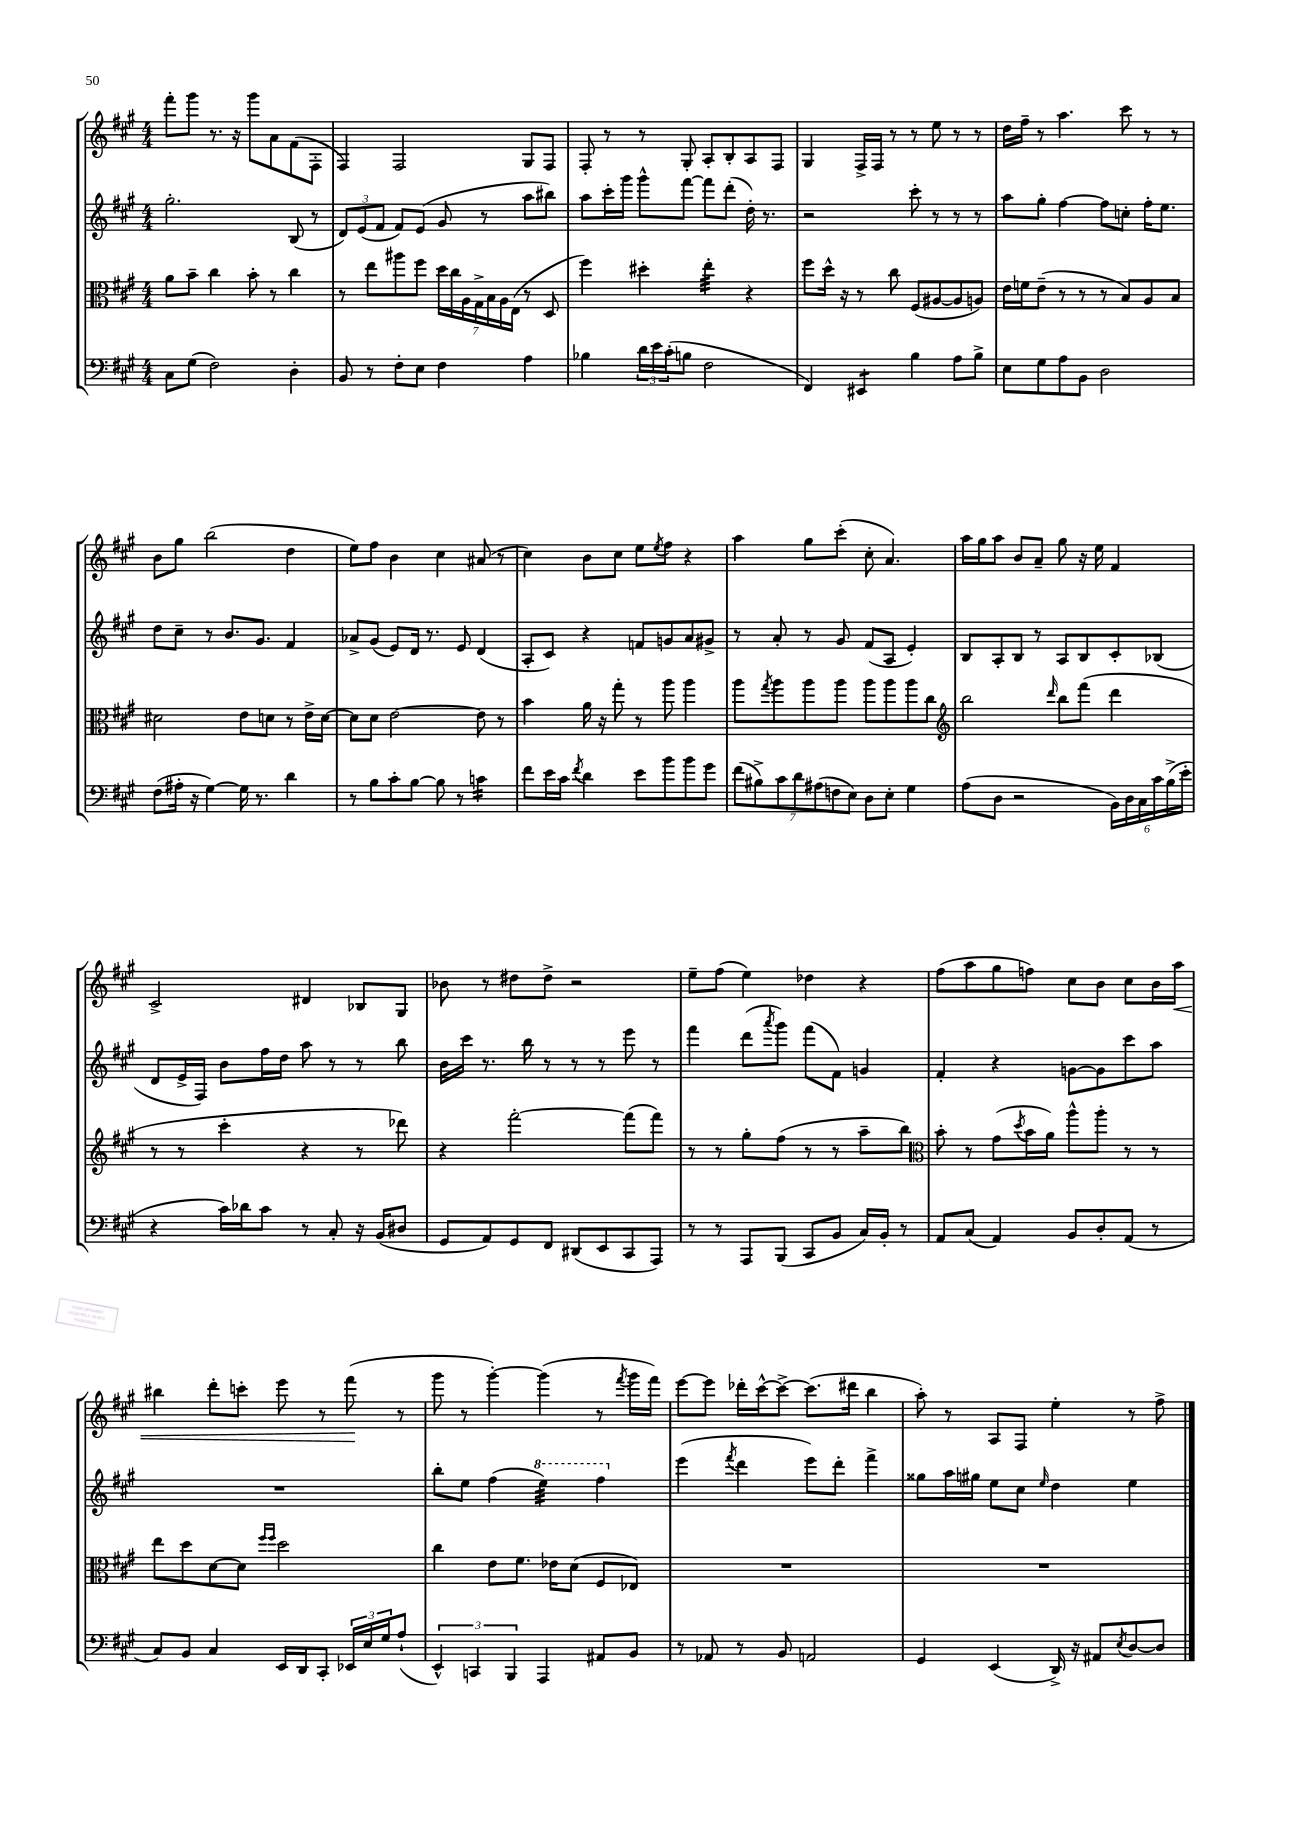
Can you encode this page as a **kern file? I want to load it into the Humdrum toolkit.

**kern	**kern	**kern	**kern
*staff4	*staff3	*staff2	*staff1
*clefF4	*clefC3	*clefG2	*clefG2
*k[f#c#g#]	*k[f#c#g#]	*k[f#c#g#]	*k[f#c#g#]
*M4/4	*M4/4	*M4/4	*M4/4
8C#	8a	2.gg#'	8fff#'
(8G#	8b~	.	8ggg#
2F#)	4cc#	.	8.r
.	.	.	16r
.	8b'	.	8ggg#
.	8r	.	8a
4D'	4cc#	(8B	(8f#
.	.	8r	8F#'
=	=	=	=
8BB	8r	12d)	4F#)
.	.	(12e	.
8r	8ee	.	.
.	.	12f#	.
8F#'	8aa#	8f#)	2F#
8E	8ff#	(8e	.
4F#	28dd	8g#	.
.	28cc#	.	.
.	28A	.	.
.	28G#^	.	.
.	.	8r	.
.	28B	.	.
.	28A	.	.
.	(28E	.	.
4A	8r	8aa	8G#
.	8D	8bb#)	8F#
=	=	=	=
4B-	4ff#)	8aa	8F#'
.	.	16ccc#'	8r
.	.	16ggg#	.
24d	4dd#'	8ggg#^^	8r
24e	.	.	.
(24c#'	.	.	.
8B	.	[8fff#	8G#'
2F#	4ee'	8fff#]	8A'
.	.	(8ddd'	8B'
.	4r	16dd')	8A
.	.	8.r	.
.	.	.	8F#
=	=	=	=
4FF#)	8ff#	2r	4G#
.	16dd^^	.	.
.	16r	.	.
4EE#	8r	.	16F#^
.	.	.	16F#
.	8cc#	.	8r
4B	(8F#	8ccc#'	8r
.	[8A#	8r	8ee
8A	8A#]	8r	8r
8B^	8A)	8r	8r
=	=	=	=
8E	16e	8aa	16dd
.	16f	.	16ff#~
8G#	(8e~	8gg#'	8r
8A	8r	[4ff#	4.aa
8BB	8r	.	.
2D	8r	8ff#]	.
.	8B)	8cc'	8ccc#
.	8A	16ff#'	8r
.	.	8.ee	.
.	8B	.	8r
=	=	=	=
(8F#	2d#	8dd	8b
16A#'	.	8cc#~	8gg#
16r	.	.	.
[4G#)	.	8r	(2bb
.	.	8.b	.
16G#]	8e	.	.
8.r	.	8.g#	.
.	8d	.	.
4d	8r	4f#	4dd
.	16e^	.	.
.	[16d	.	.
=	=	=	=
8r	8d]	8a-^	8ee)
8B	8d	(8g#	8ff#
8c#'	[2e	8e)	4b
[8B	.	16d	.
.	.	8.r	.
8B]	.	.	4cc#
8r	.	8e	.
4c	8e]	(4d	(8a#
.	8r	.	8r
=	=	=	=
8f#	4b	8A'	4cc#)
16e	.	8c#)	.
16c#	.	.	.
8qf#	.	.	.
4d	16a	4r	8b
.	16r	.	.
.	8gg#'	.	8cc#
8e	8r	8f	8ee
.	.	.	8qee
8b	8aa	8g	8ff#
8b	4aa	8a	4r
8g#	.	8g#^	.
=	=	=	=
(14f#	8aa	8r	4aa
14B#^)	.	.	.
.	8qgg#	.	.
.	8aa	8a'	.
14c#	.	.	.
14d	.	.	.
.	8aa	8r	8gg#
(14A#	.	.	.
14F	.	.	.
.	8aa	8g#	(8ccc#'
14E)	.	.	.
8D	8aa	(8f#	8cc#'
8E'	8aa	8A	4.a)
4G#	8aa	4e')	.
.	8cc#	.	.
=	=	=	=
*	*clefG2	*	*
(8A	2bb	8B	16aa
.	.	.	16gg#
8D	.	8A'	8aa
2r	.	8B	8b
.	.	8r	8a~
.	16qqddd	.	.
.	8bb	8A	8gg#
.	(8fff#	8B	16r
.	.	.	16ee
24BB)	4ddd	8c#'	4f#
24D	.	.	.
24C#	.	.	.
24c#	.	(8B-	.
(24B^	.	.	.
24e'	.	.	.
=	=	=	=
4r	8r	8d	2c#^
.	8r	16e^	.
.	.	16F#)	.
16c#)	4ccc#'	8b	.
16d-	.	.	.
8c#	.	16ff#	.
.	.	16dd	.
8r	4r	8aa	4d#
8C#'	.	8r	.
16r	8r	8r	8B-
(16BB	.	.	.
8D#	8ddd-)	8bb	8G#
=	=	=	=
8GG#	4r	16b	8b-
.	.	16ccc#	.
8AA)	.	8.r	8r
8GG#	[2fff#'	.	8dd#
.	.	16bb	.
8FF#	.	8r	8dd#^
(8DD#	.	8r	2r
8EE	.	8r	.
8CC#	(8fff#]	8eee	.
8AAA)	8fff#)	8r	.
=	=	=	=
8r	8r	4fff#	8ee~
8r	8r	.	(8ff#
8AAA	8gg#'	(8ddd	4ee)
.	.	8qaaa	.
(8BBB	(8ff#	8ggg#)	.
8CC#	8r	(8fff#	4dd-
8BB	8r	8f#)	.
16C#)	8aa~	4g	4r
16BB'	.	.	.
8r	8bb)	.	.
=	=	=	=
*	*clefC3	*	*
8AA	8b'	4f#'	(8ff#
(8C#	8r	.	8aa
4AA)	(8g#	4r	8gg#
.	8qdd	.	.
.	16b	.	8ff)
.	16a)	.	.
8BB	8aa^^	[8g	8cc#
8D'	8aa'	8g]	8b
(8AA	8r	8ccc#	8cc#
8r	8r	8aa	16b
.	.	.	16aa
=	=	=	=
8C#)	8ee	1r	4bb#
8BB	8dd	.	.
4C#	[8d	.	8ddd'
.	8d]	.	8ccc'
.	16qqff#	.	.
.	16qqff#	.	.
16EE	2dd	.	8eee
16DD	.	.	.
8CC#'	.	.	8r
24EE-	.	.	(8fff#
24E	.	.	.
24G#	.	.	.
(8A`	.	.	8r
=	=	=	=
6EE^^)	4cc#	8bb'	8ggg#
.	.	8ee	8r
6CC	.	.	.
.	8e	(4ff#	[4ggg#')
6BBB	.	.	.
.	8.f#	.	.
4AAA	.	4eee)	(4ggg#]
.	16e-	.	.
.	(8d	.	.
8AA#	8F#	4fff#	8r
.	.	.	8qfff#
8BB	8E-)	.	16ggg#
.	.	.	16fff#)
=	=	=	=
8r	1r	(4eee	[8eee
8AA-	.	.	8eee]
.	.	8qfff#	.
8r	.	4ddd	16ddd-'
.	.	.	[16ccc#^^
8BB	.	.	8ccc#^_
2AA	.	8eee)	(8.ccc#]
.	.	8ddd'	.
.	.	.	16ddd#
.	.	4fff#^	4bb
=	=	=	=
4GG#	1r	8gg##	8aa')
.	.	16aa	8r
.	.	16gg#	.
(4EE	.	8ee	8A
.	.	8cc#	8F#
.	.	16qqee	.
16DD^)	.	4dd	4ee'
16r	.	.	.
8AA#	.	.	.
8qE	.	.	.
[8D	.	4ee	8r
8D]	.	.	8ff#^
==	==	==	==
*-	*-	*-	*-
